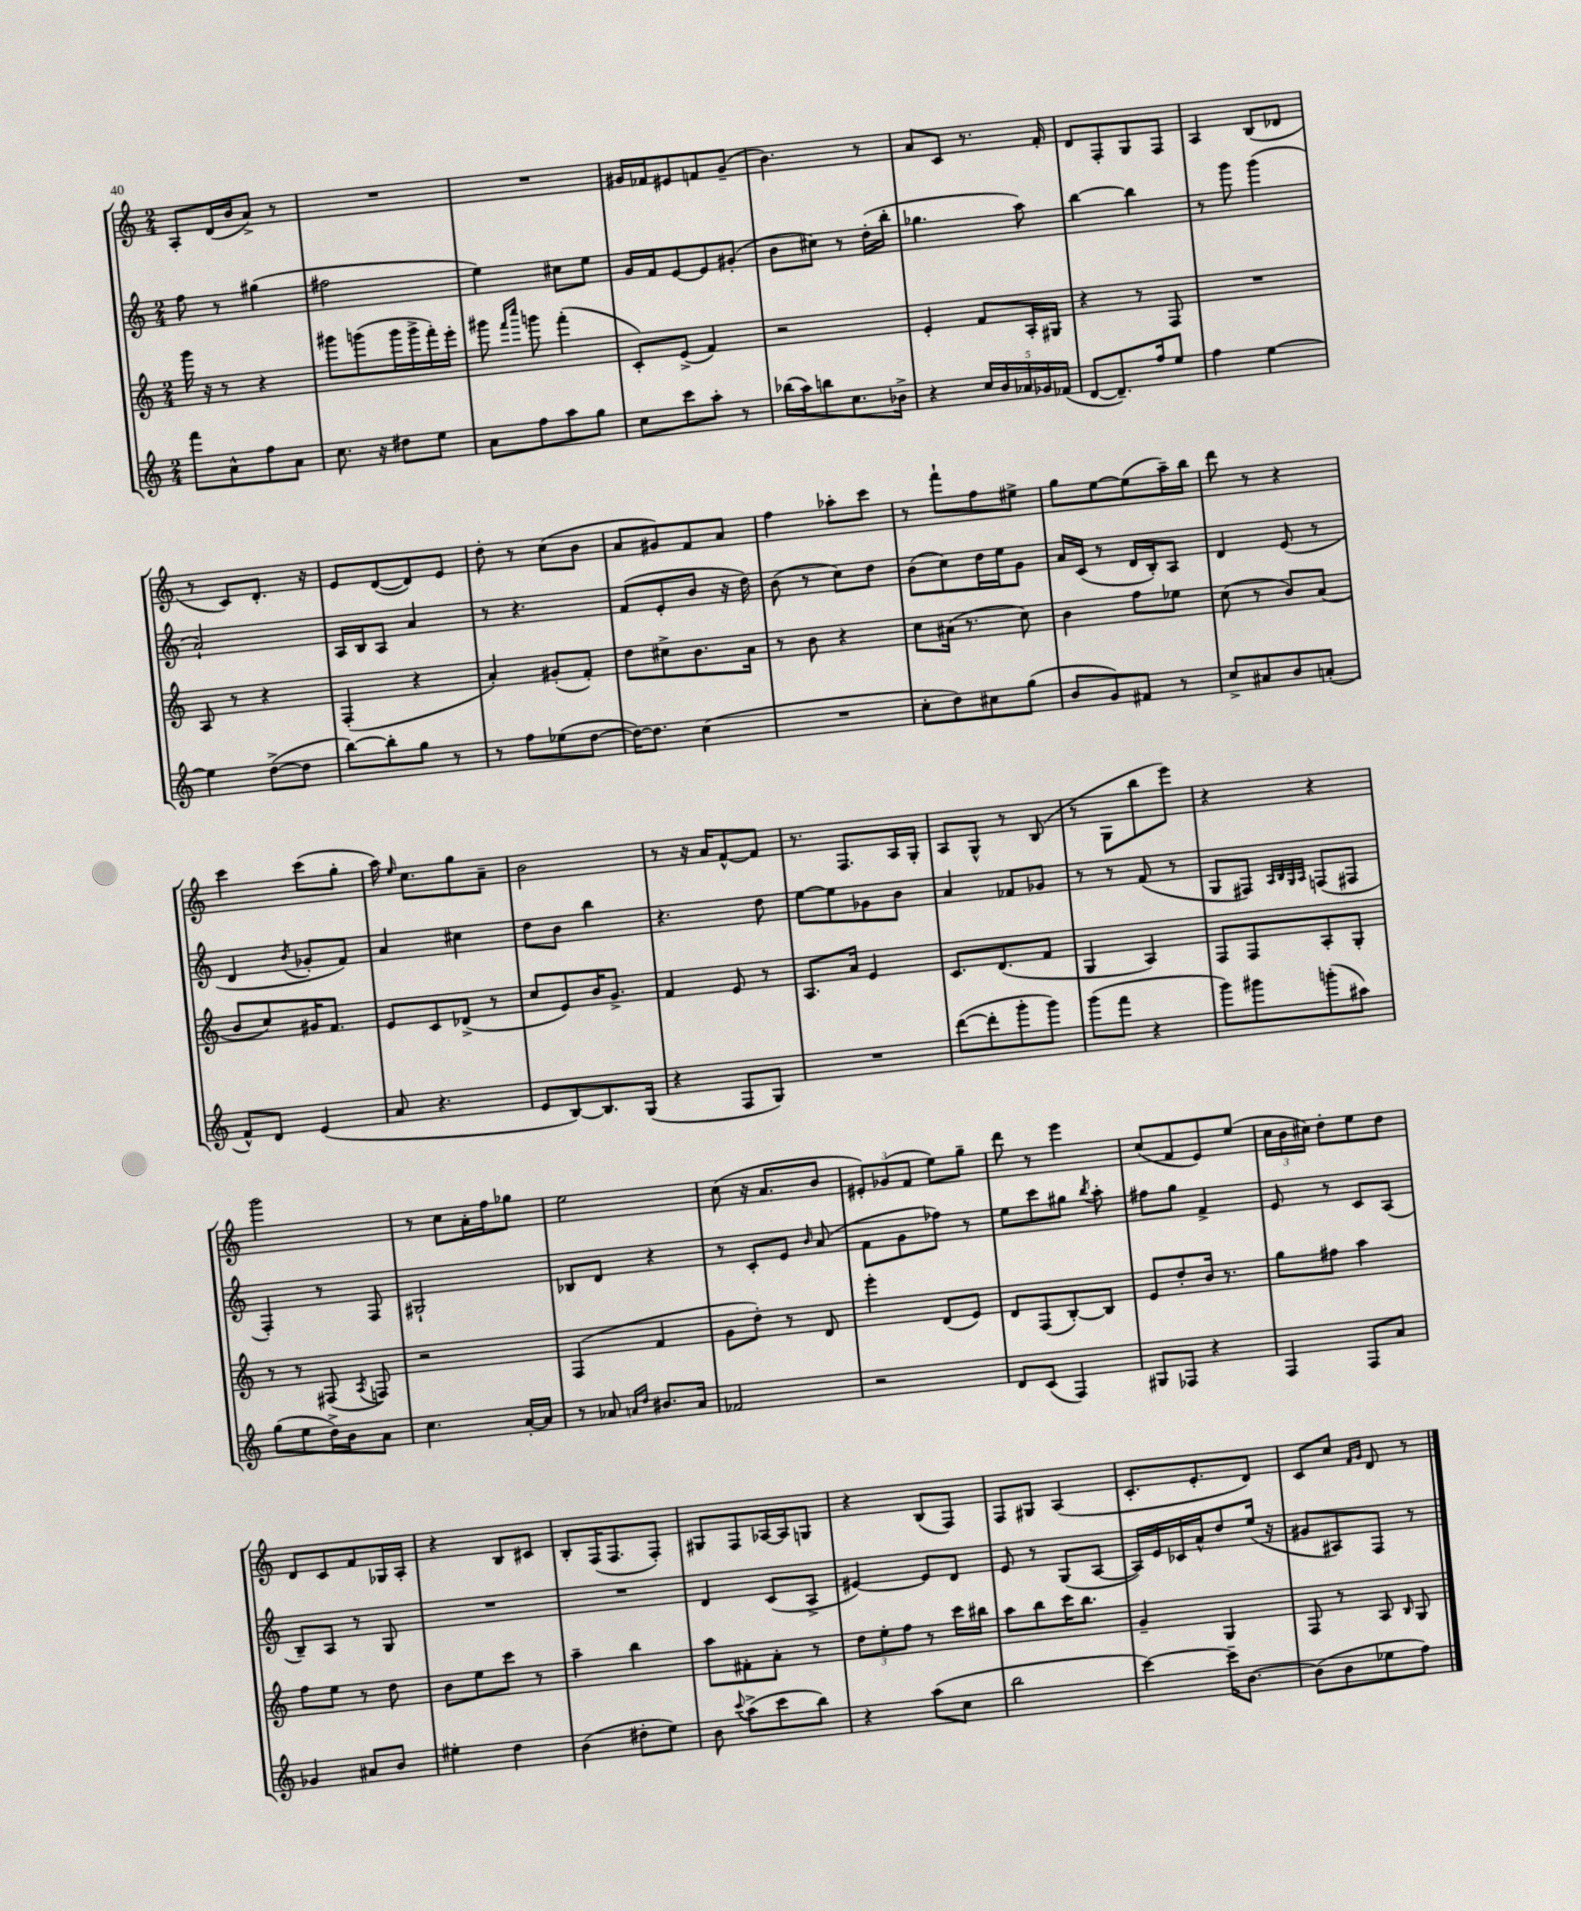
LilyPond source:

<<
\new StaffGroup <<
\new Staff = "s0" {
    \clef treble \key c \major \numericTimeSignature \time 2/4
    \autoBeamOff a8[-. d'16( b'16 a'8]->) r8 |
    R2 |
    R2 |
    gis'16[ fes'16 eis'8 f'8 gis'8]--( |
    b'4.) r8 |
    a'8[ c'8] r8. f'16-. |
    d'8[ f8-. g8 f8] |
    a4 b8[( des'8] |
    r8 c'8[) d'8.]-. r16 |
    e'8[ d'8~( d'8) e'8] |
    d''8-. r8 c''8[( b'8] |
    a'8[ gis'8) f'8 a'8] |
    f''4 aes''8[-. c'''8] |
    r8 f'''8[-! f''8 eis''8]-> |
    g''8[ e''8~ e''8( a''16--) b''16] |
    d'''8 r8 r4 |
    c'''4 c'''8[( g''8]-. |
    a''16) \grace { e''16 } c''8.[ g''8 a'8]-- |
    b'2 |
    r8 r16 a'16[ f'8~-^ f'8] |
    r8. f8.[ a16 g16]-. |
    a8[ g8]-^ r8 b8( |
    r8 g8[ b''8 e'''8]) |
    r4 r4 |
    g'''2 |
    r8 c''8[ a'16-. f''16 ges''8] |
    e''2 |
    c''8( r16 a'8.[ b'8] |
    \tuplet 3/2 { eis'8[-.) ges'8( f'8] } e''8[) g''8]-- |
    d'''8 r8 e'''4 |
    c''8[( f'8 e'8) e''8]( |
    \tuplet 3/2 { c''16[ b'16 cis''16]) } d''8[-. e''8 d''8] |
    d'8[ c'8 f'8 ges16 a16]-. |
    r4 b8[ cis'8] |
    b8[-. f16( f8. f8]-.) |
    gis8[ f8 aes16~ aes16 g8] |
    r4 b8[( f8]) |
    f8[ gis8] a4( |
    c'8.[-. e'8.-. d'8]) |
    c'8[ c''8] \grace { f'16[ g'16] } d'8 r8 \bar "|." |
}
\new Staff = "s1" {
    \clef treble \key c \major \numericTimeSignature \time 2/4
    \autoBeamOff f''8 r8 gis''4( |
    fis''2 |
    e''4) cis''8[ e''8] |
    g'16[ f'16 e'8~ e'8 gis'8]-.( |
    b'8[ cis''8]) r8 d''16[-.( b''16]-. |
    ges''4. a''8) |
    b''4~ b''4 |
    r8 g'''8 g'''4( |
    a'2-!) |
    a16[ b16 a8] a'4 |
    r8 r4. |
    f'8[( e'8-. b'8] r16 d''16) |
    b'8( r8 c''8[) d''8] |
    b'8[( c''8) d''16 e''16 g'8] |
    a'16[ c'16]( r8 d'16[ b16-.) a8] |
    d'4 e'8( r8 |
    d'4 \acciaccatura { b'8 } ges'8[-. f'8]) |
    a'4 cis''4 |
    d''8[ b'8] b''4 |
    r4. d''8 |
    e''8[~ e''8 ges'8 b'8] |
    a'4 fes'8[ ges'8] |
    r8 r8 f'8( r8 |
    g8[ fis8]) \grace { a32[ b32 g32 a32] } f8[( fis8] |
    f4-.) r8 f8 |
    gis2-! |
    bes8[ d'8] r4 |
    r8 c'8[-. e'8] \grace { b'16 } a'8( |
    f'8[ g'8 fes''8]) r8 |
    e''8[ c'''8 gis''8] \acciaccatura { b''8 } a''8-. |
    fis''8[ g''8] f'4-> |
    e'8 r8 c'8[ a8]( |
    b8[--) a8] r8 g8 |
    R2 |
    R2 |
    d'4 c'8[( a8]-> |
    eis'4~) eis'8[ d'8] |
    e'8 r8 g8[( a8]~ |
    a16[) e'16 ces'16 a'16-^ d''8 e''16]( r16 |
    gis'8[ ais8) f8] r8 \bar "|." |
}
\new Staff = "s2" {
    \clef treble \key c \major \numericTimeSignature \time 2/4
    \autoBeamOff g'''16 r16 r8 r4 |
    gis'''8[ g'''8( g'''16 g'''16-> f'''16-.) e'''16]-. |
    gis'''8 \grace { f'''16[ c''''16] } g'''8 f'''4-.( |
    c'8[-.) e'8]->( f'4) |
    r2 |
    e'4-. f'8[ a16-. gis16] |
    r4 r8 f8 |
    R2 |
    a8 r8 r4 |
    f4-.( r4 |
    a'4-.) gis'8[-.( f'8]-.) |
    d''8[ cis''8-> b'8. a'16] |
    r8 b'8 r4 |
    c''8[ ais'16]( r8. c''8) |
    b'4 f''8[ ees''8] |
    c''8( r8 b'8[) a'8]( |
    b'8[ c''8) gis'16 f'8.] |
    e'8[ c'8 des'8]->( r8 |
    c''8[ e'8) b'16 g'8.]-> |
    f'4 e'8 r8 |
    a8.[ a'16] e'4 |
    c'8.[ d'8.( f'8] |
    g4 a4) |
    f8[ f8 a8-. g8]-. |
    r8 r8 fis8( \acciaccatura { a8 } f8) |
    r2 |
    f4( f'4 |
    g'8[ d''8]-.) r8 d'8 |
    e'''4-. d'8[( e'8]) |
    d'8[ f8( b8~-.) b8] |
    e'8[ d''8-. b'16] r8. |
    g''8[ fis''8] a''4 |
    f''8[ e''8] r8 d''8 |
    b'8[ e''8 c'''8] r8 |
    a''4-- b''4 |
    a''8[ fis'8-. a'8]-. r8 |
    \tuplet 3/2 { d''8[ e''8-. f''8] } r8 c'''16[ bis''16] |
    a''8[ b''8 c'''16 b''8.] |
    g'4-- g4 |
    f8 r8 a8 \grace { b16 } g8 \bar "|." |
}
\new Staff = "s3" {
    \clef treble \key c \major \numericTimeSignature \time 2/4
    \autoBeamOff f'''8[ a'8-^ f''8 a'8] |
    c''8. r16 dis''8[ e''8] |
    a'8[ f''8 a''8 g''8] |
    c''8[ c'''8 a''8]-. r8 |
    bes''16[( a''16) b''8 c''8. bes'16]-> |
    r4 \tuplet 5/4 { c''16[ b'16 aes'16 ges'16 fes'16]( } |
    d'8[~ d'8.--) f''16 e''8] |
    f''4 e''4~ |
    e''4 d''8[~->( d''8] |
    b''8[~) b''8-. g''8] r8 |
    r8 f''8[ ees''8( d''8]~ |
    d''16[~) d''8.] c''4( |
    R2 |
    c''8[-. d''8) cis''8 g''8]( |
    b'8[ g'8) fis'8] r8 |
    c''8[-> ais'8 b'8 a'8]-.( |
    f'8[-^) d'8] e'4( |
    a'8 r4. |
    e'8[ b8~) b8. g16]( |
    r4 f8[ g8]) |
    R2 |
    d'''8[~( d'''8-. g'''8-. g'''8]) |
    g'''8[( f'''8] r4 |
    g'''8[) gis'''8 g'''8-.( ais''8]) |
    g''8[( e''8 d''16->) b'16 a'8] |
    c''4. a'16[~-. a'16] |
    r8 aes'8 \grace { a'16[ d''16] } bis'8.[ a'16] |
    fes'2 |
    r2 |
    d'8[ c'8]( f4) |
    gis8[ fes8] r4 |
    f4 f8[ a'8] |
    ges'4 ais'8[ b'8] |
    eis''4-. d''4 |
    b'4( dis''8[-. e''8]) |
    b'8 \appoggiatura { c'''8 } a''8[->( c'''8 b''8]) |
    r4 a''8[( c''8] |
    b''2 |
    c'''4~) c'''16[-- b'8.]~ |
    b'8[( b'8 ees''8 f''8]) \bar "|." |
}
>>
>>
\layout { \context { \Score \remove "Bar_number_engraver" } }
